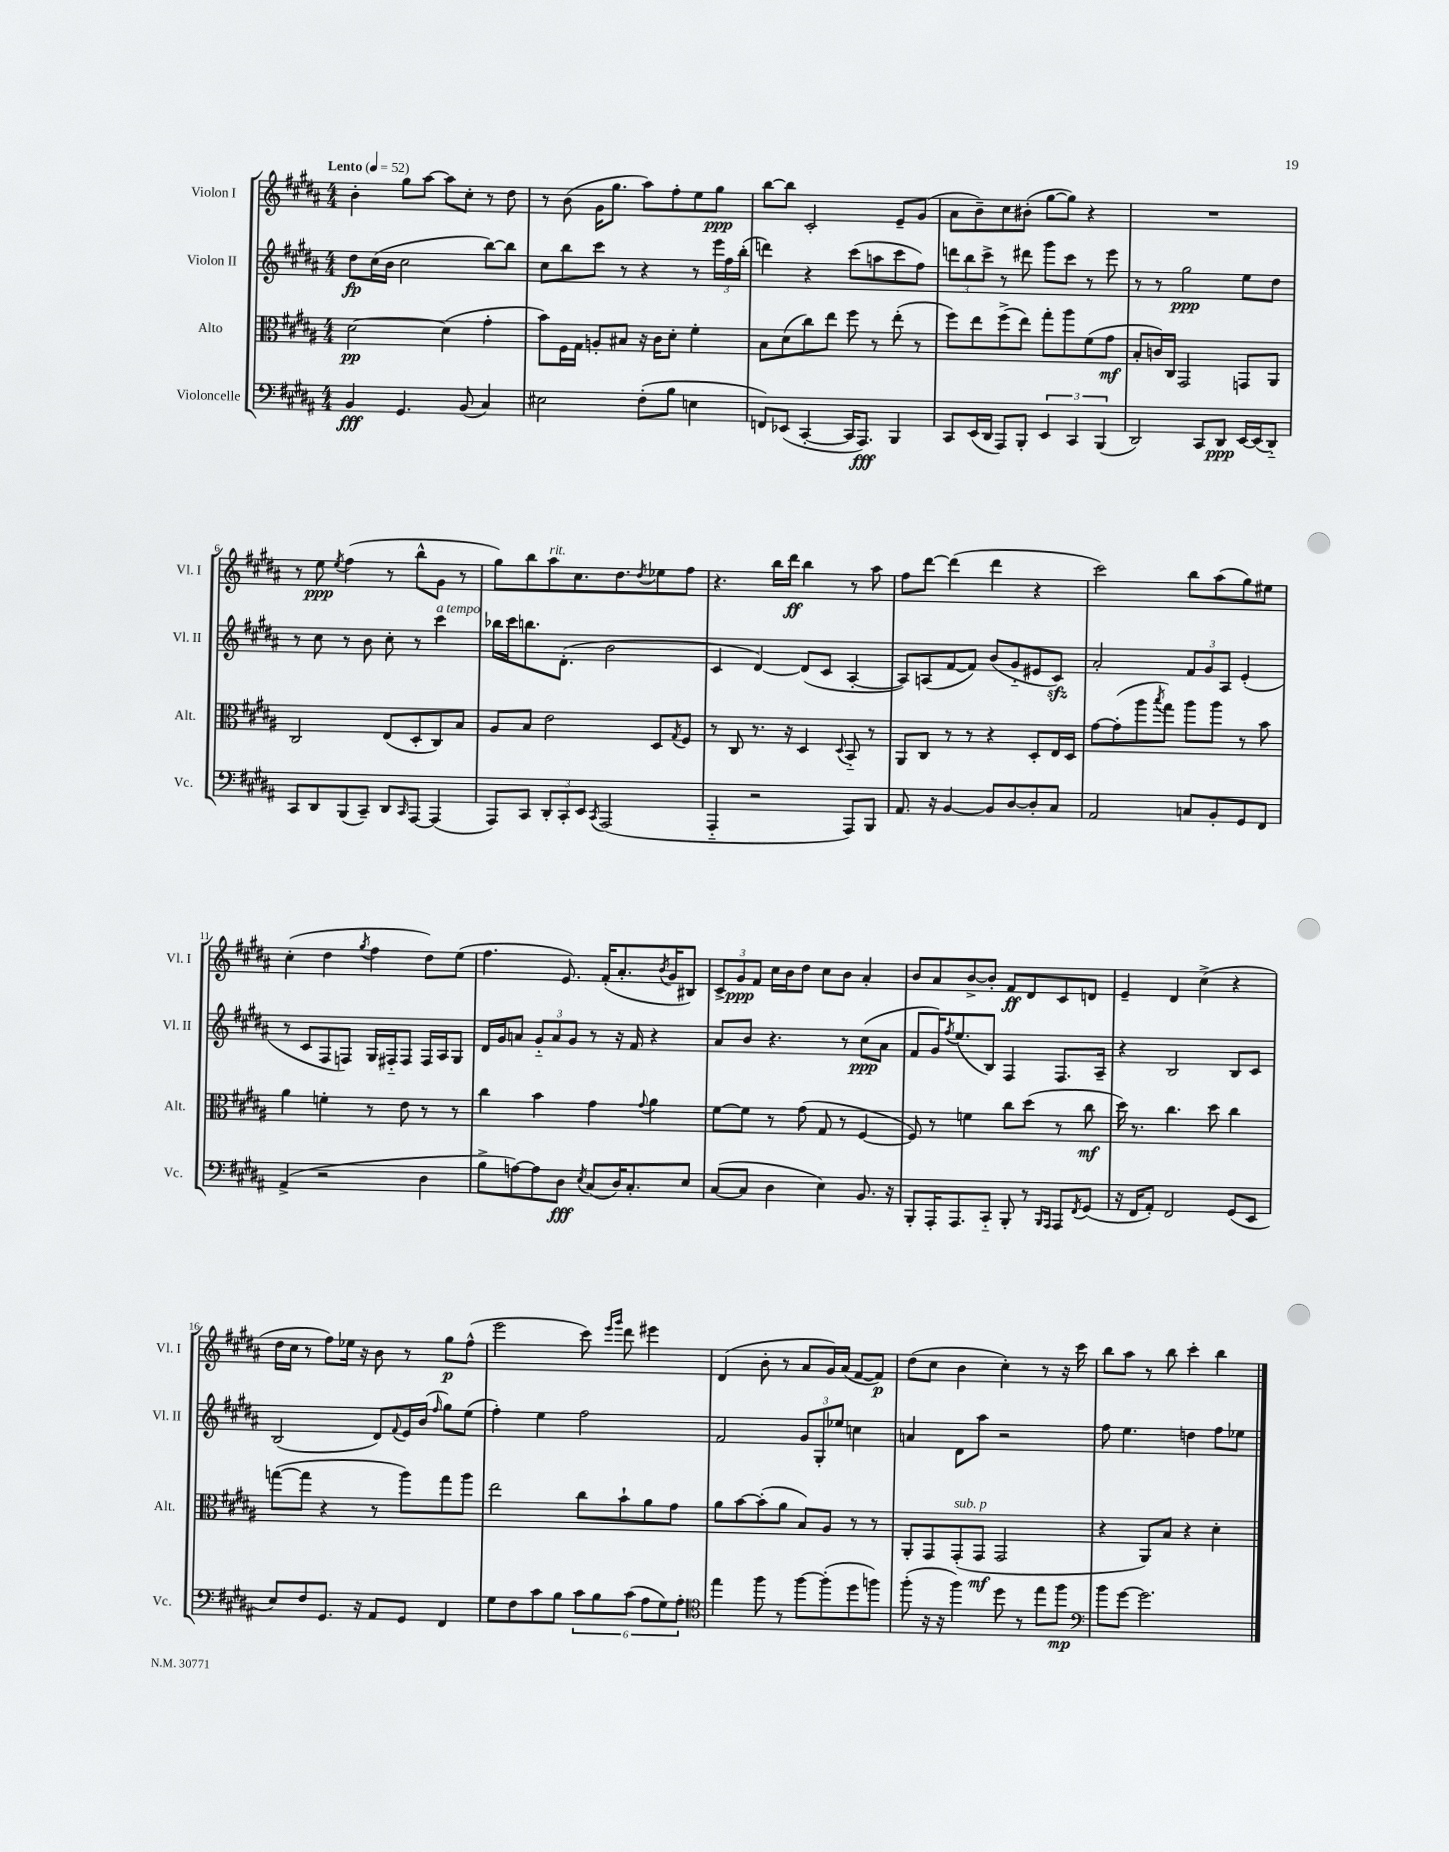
<<
\new StaffGroup <<
\new Staff = "s0" \with { instrumentName = "Violon I" shortInstrumentName = "Vl. I" } {
    \clef treble \key b \major \numericTimeSignature \time 4/4 \tempo "Lento" 4 = 52
    b'4-. gis''8 ais''8~ ais''8 cis''8-. r8 dis''8 |
    r8 b'8( gis'16 gis''8. ais''8) fis''8-. e''8 gis''8\ppp |
    b''8~ b''8 cis'2-. e'8-- gis'8( |
    ais'8 b'8--) cis''8 bis'8-.( gis''8~ gis''8) r4 |
    R1 |
    r8 e''8\ppp \acciaccatura { e''8 } fis''4( r8 b''8-^ gis'8 r8 |
    gis''8) b''8 ais''8^\markup { \italic "rit." } cis''8. dis''8. \acciaccatura { dis''8 } ees''8 fis''8 |
    r4. b''16 dis'''16\ff b''4 r8 ais''8 |
    fis''8 dis'''8~ dis'''4( dis'''4 r4 |
    cis'''2) b''8 ais''8( gis''8) eis''8 |
    cis''4-.( dis''4 \acciaccatura { gis''8 } fis''4 dis''8) e''8( |
    fis''4. e'8.) fis'16-.( ais'8.-. \acciaccatura { b'8 } gis'16 bis8) |
    \tuplet 3/2 { cis'8-> gis'8\ppp fis'8 } cis''16 b'16 dis''8 cis''8 b'8 ais'4-. |
    b'8 ais'8 b'8~-> b'8-. fis'8\ff dis'8 cis'8 d'8 |
    e'4-- dis'4 cis''4->( r4 |
    dis''16 cis''16 r8 fis''8) ees''16 r16 b'8 r8 gis''8\p fis''8-^( |
    e'''2 cis'''8) \grace { e'''16 gis'''16 } dis'''8 eis'''4 |
    dis'4( b'8-. r8 ais'8 gis'16) ais'16( fis'8~ fis'8\p) |
    dis''8( cis''8 b'4 cis''4-.) r8 r16 cis'''16 |
    b''8 ais''8 r8 b''8 cis'''4-. b''4 \bar "|." |
}
\new Staff = "s1" \with { instrumentName = "Violon II" shortInstrumentName = "Vl. II" } {
    \clef treble \key b \major \numericTimeSignature \time 4/4
    dis''8\fp cis''16( b'16 cis''2 b''8~) b''8 |
    cis''8 b''8 cis'''8 r8 r4 r8 \tuplet 3/2 { e'''16 fis''16 b''16-.( } |
    d'''4) r4 cis'''8( a''8 cis'''8 fis''8) |
    \tuplet 3/2 { d'''8 b''8 cis'''8-> } r8 dis'''8 gis'''8 cis'''8 r8 e'''8 |
    r8 r8 gis''2\ppp e''8 dis''8 |
    r8 cis''8 r8 b'8 cis''8-. r8 cis'''4^\markup { \italic "a tempo" } |
    bes''16 cis'''16 b''8. dis'8.-.( b'2 |
    cis'4 dis'4~) dis'8( cis'8 ais4~-. |
    ais8) a8( fis'8~ fis'8) b'8( gis'8-_ eis'8 cis'8\sfz) |
    ais'2-. \tuplet 3/2 { fis'8 gis'8 ais8 } e'4-.( |
    r8 cis'8 fis8 f8) gis16 fis16-_ fis8 fis16 ais16 gis8 |
    dis'16 gis'16 a'8 \tuplet 3/2 { gis'8-_ a'8 gis'8 } r8 r16 fis'16 r4 |
    ais'8 b'8 r4. r8 cis''8\ppp( ais'8 |
    fis'8 gis'16) \acciaccatura { fis''8 } e''8.( b8) fis4 fis8. ais16-- |
    r4 b2 b8 cis'8 |
    b2( dis'8) \appoggiatura { fis'8 } e'16 b'16( \grace { fis''16 } gis''8) e''8( |
    fis''4-.) e''4 fis''2 |
    fis'2 \tuplet 3/2 { gis'8 gis8-. ees''8 } c''4 |
    a'4 dis'8 ais''8 r2 |
    fis''8 e''4. d''4 fis''8 ees''8 \bar "|." |
}
\new Staff = "s2" \with { instrumentName = "Alto" shortInstrumentName = "Alt." } {
    \clef alto \key b \major \numericTimeSignature \time 4/4
    dis'2~\pp dis'4( gis'4-. |
    b'8) fis16 gis16 a8-. bis8 r16 cis'16 dis'8-. fis'4-. |
    b8 dis'8( cis''8) e''8 fis''8 r8 e''8-.( r8 |
    fis''8) e''8 fis''8->( e''8) gis''8-. ais''8 fis'8( gis'8\mf |
    b8-. c'16) cis16 gis,2 g,8 ais,8 |
    cis2 e8( dis8-. cis8) b8 |
    ais8 b8 e'2 dis8 \acciaccatura { gis8 } fis8 |
    r8 cis8 r8. r16 dis4 \appoggiatura { dis8 } b,8-_ r8 |
    ais,8 cis8 r8 r8 r4 dis8-. e16 dis16 |
    gis'8~ gis'8-.( ais''8 \acciaccatura { b''8 } gis''8) ais''8 ais''8 r8 b'8 |
    ais'4 f'4-. r8 e'8 r8 r8 |
    cis''4 b'4 gis'4 \appoggiatura { gis'8 } ais'4 |
    fis'8~ fis'8 r8 gis'8( gis8 r8 fis4~ |
    fis8) r8 f'4 cis''8 dis''8( r8 cis''8\mf |
    dis''16) r8. cis''4. dis''8 cis''4 |
    g''8~( g''8 r4 r8 ais''8) g''8 ais''8 |
    e''2 cis''8 b'8-! ais'8 gis'8 |
    ais'8 b'8~ b'8-.( ais'8 b8) ais8 r8 r8 |
    ais,8-. gis,8 gis,8-.^\markup { \italic "sub. p" }( gis,8\mf gis,2 |
    r4 ais,8) b8 r4 dis'4-. \bar "|." |
}
\new Staff = "s3" \with { instrumentName = "Violoncelle" shortInstrumentName = "Vc." } {
    \clef bass \key b \major \numericTimeSignature \time 4/4
    b,4\fff gis,4. b,8( cis4) |
    eis2 fis8-.( b8 e4 |
    f,8) ees,8( cis,4~-. cis,16 ais,,8.\fff) b,,4 |
    cis,8 e,16( dis,16 ais,,8) b,,8-. \tuplet 3/2 { e,4 cis,4 b,,4( } |
    dis,2) cis,8 dis,8\ppp e,16~ e,16( dis,8-_) |
    cis,8 dis,8 b,,8( cis,8--) dis,8 \grace { cis,16 } ais,,8~ ais,,4( |
    ais,,8) cis,8 \tuplet 3/2 { dis,8-. cis,8-. e,8 } \acciaccatura { cis,8 } ais,,2( |
    ais,,4-_ r2 ais,,8) b,,8 |
    ais,8. r16 b,4~ b,8 dis8~ dis8-. cis8 |
    ais,2 c8 b,8-. gis,8 fis,8 |
    ais,4->( r2 dis4 |
    b8-> a8~) a8 dis8\fff \acciaccatura { e8 } cis8( dis16) cis8.-. e8 |
    cis8~( cis8 dis4 e4) b,8. r16 |
    b,,8-. ais,,16-. ais,,8. cis,8-_ b,,8-. r8 \grace { b,,16 ais,,16 } ais,,8 \acciaccatura { fis,8 } gis,8( |
    r16 fis,16 ais,8-.) fis,2 gis,8( e,8 |
    e8) fis8 gis,8. r16 ais,8 gis,8 fis,4 |
    gis8 fis8 cis'8 b8 \tuplet 6/4 { cis'8 b8 cis'8( ais8 gis8) ais8-. } |
    \clef tenor e''4 fis''8 r8 fis''8~ fis''8-.( dis''8 f''8) |
    fis''8-.( r16 r16 fis''4) dis''8 r8 e''8 fis''8\mp |
    \clef bass b'8 gis'8~ gis'2. \bar "|." |
}
>>
>>
